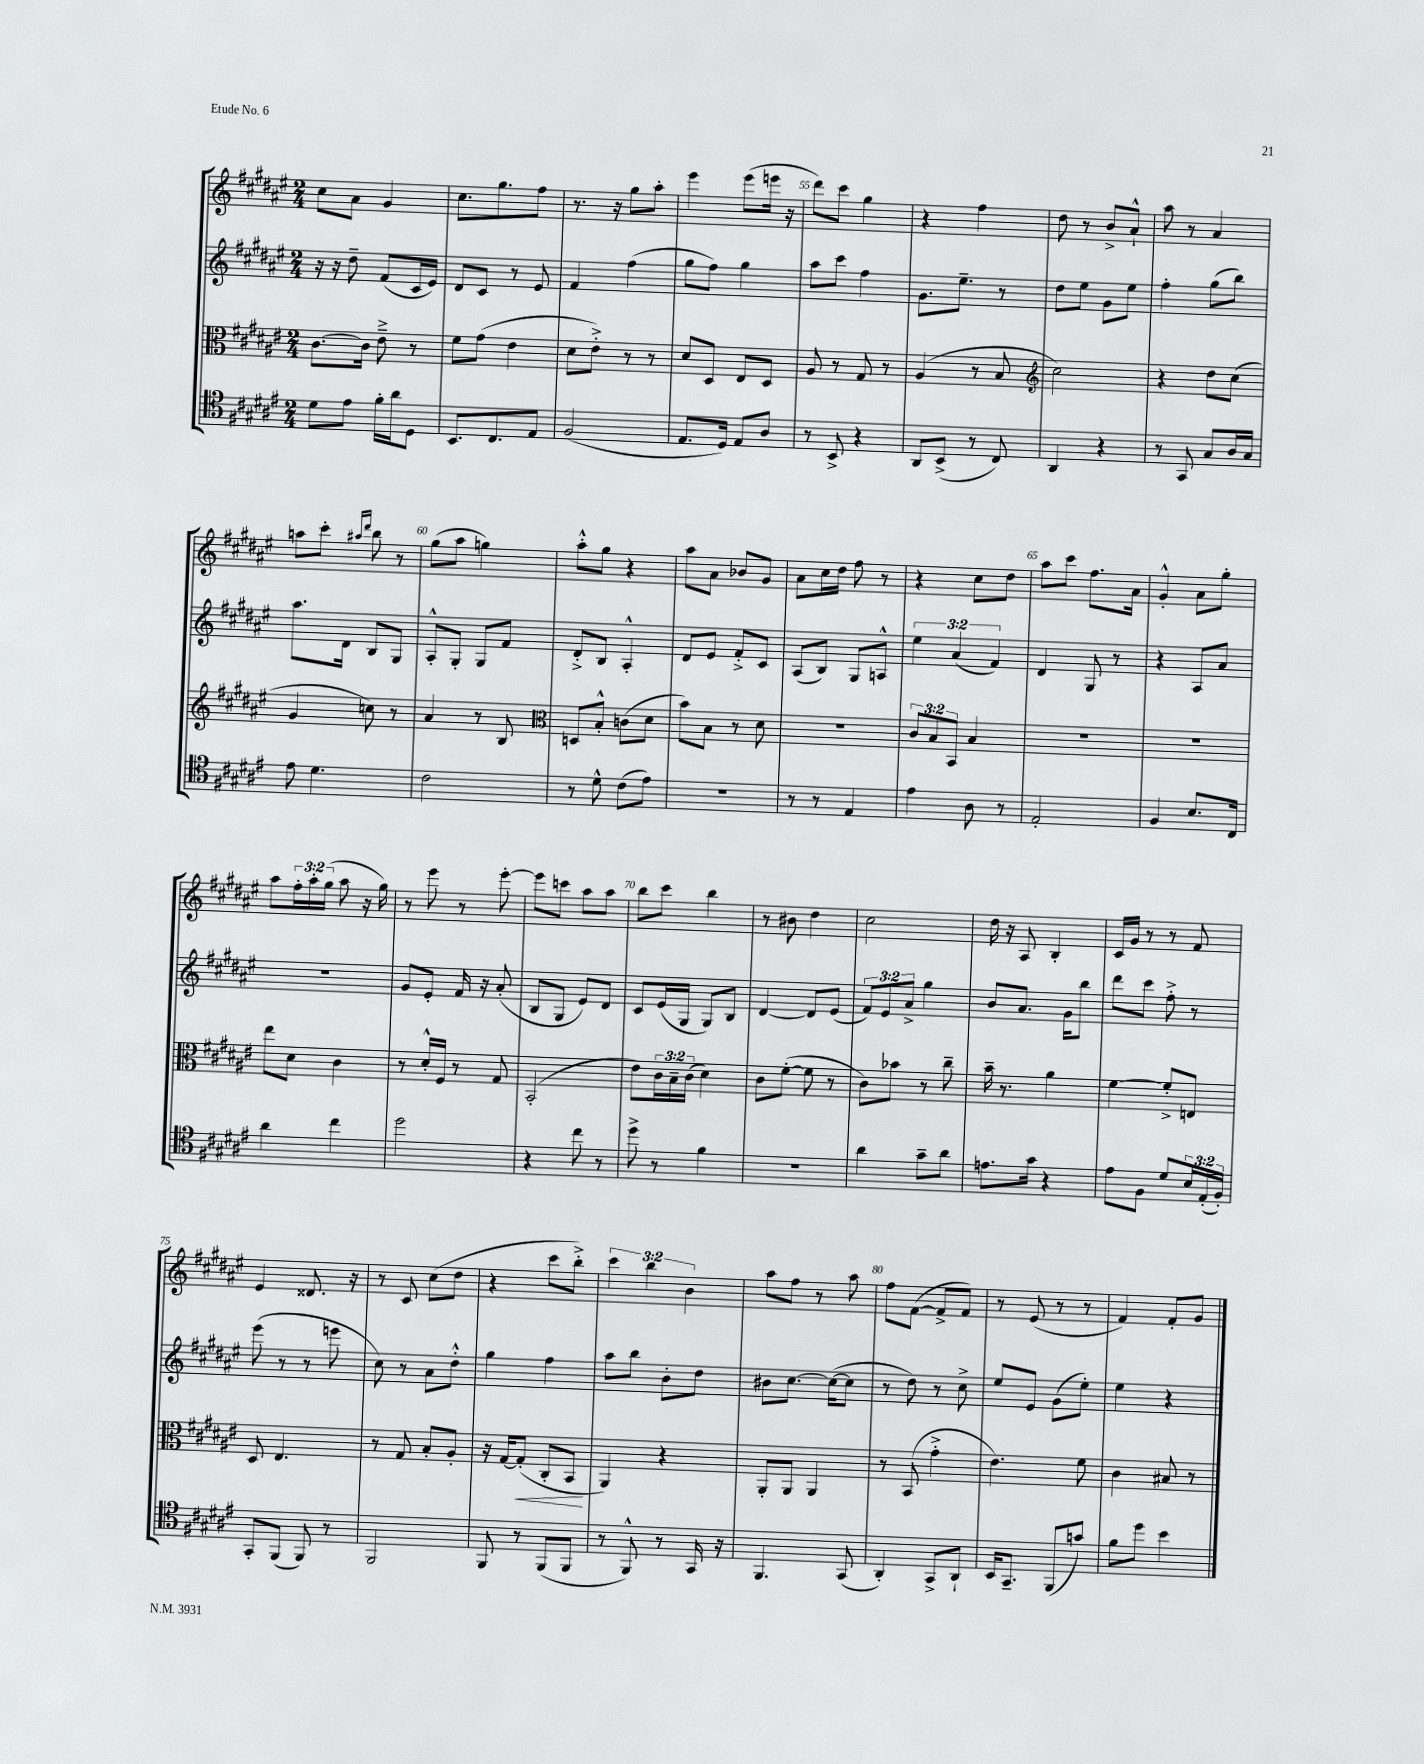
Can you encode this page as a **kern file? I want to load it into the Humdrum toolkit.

**kern	**kern	**dynam	**kern	**kern
*part4	*part3	*part3	*part2	*part1
*staff4	*staff3	*staff3	*staff2	*staff1
*clefC4	*clefC3	*	*clefG2	*clefG2
*k[f#c#g#d#a#e#]	*k[f#c#g#d#a#e#]	*	*k[f#c#g#d#a#e#]	*k[f#c#g#d#a#e#]
*M2/4	*M2/4	*	*M2/4	*M2/4
=51	=51	=51	=51	=51
8d#\L	[8.c#\L	.	16r	8cc#\L
.	.	.	16r	.
8e#\J	.	.	8dd#~\	8a#\J
.	16c#\Jk]	.	.	.
16f#'\LL	8e#~^\	.	(8f#/L	4g#/
16a#\J	.	.	.	.
8D#\J	8r	.	16c#/L	.
.	.	.	16e#/JJ)	.
=52	=52	=52	=52	=52
8.BB/L	8f#\L	.	8d#/L	8.cc#\L
.	(8g#\J	.	8c#/J	.
8.C#/	.	.	.	8.gg#\
.	4e#\	.	8r	.
8E#/J	.	.	8e#/	8ff#\J
=53	=53	=53	=53	=53
(2F#/	8d#\L	.	4f#/	8.r
.	8e#'^\J)	.	.	.
.	.	.	.	16r
.	8r	.	(4ff#\	8gg#\L
.	8r	.	.	8aa#'\J
=54	=54	=54	=54	=54
8.E#/L	8d#/L	.	8gg#\L	4eee#\
.	8D#/J	.	8ff#\J)	.
16D#/Jk)	.	.	.	.
8E#/L	8E#/L	.	4gg#\	(8eee#\L
8A#/J	8D#/J	.	.	16eeen\Jk
.	.	.	.	16r
=55	=55	=55	=55	=55
8r	8A#/	.	8aa#\L	8ddd#\L)
8BB^/	8r	.	8ccc#\J	8ccc#\J
4r	8G#/	.	4ff#\	4gg#\
.	8r	.	.	.
=56	=56	=56	=56	=56
8AA#/L	(4A#/	.	8.g#\L	4r
(8BB^/J	.	.	.	.
.	.	.	8.ee#~\J	.
8r	8r	.	.	4ff#\
8C#/)	8B/	.	8r	.
=57	=57	=57	=57	=57
*	*clefG2	*	*	*
4AA#/	2cc#\)	.	8dd#\L	8dd#\
.	.	.	8ee#\J	8r
4r	.	.	8g#\L	8b^/L
.	.	.	8ee#\J	8a#`^^/J
=58	=58	=58	=58	=58
8r	4r	.	4ff#'\	8aa#\
8GG#/	.	.	.	8r
8G#/L	8dd#\L	.	(8gg#\L	4a#/
16A#/L	(8cc#\J	.	8bb\J)	.
16G#/JJ	.	.	.	.
!!LO:LB:g=z
=59	=59	=59	=59	=59
8e#\	4g#/	.	8.aa#\L	8aan\L
4.d#\	.	.	.	8ccc#'\J
.	.	.	16d#\Jk	.
.	.	.	.	16qqaa#X/LL
.	.	.	.	16qqddd#/JJ
.	8ccn\)	.	8B/L	8bb\
.	8r	.	8G#/J	8r
=60	=60	=60	=60	=60
2c#\	4a#/	.	8A#'^^/L	(8gg#\L
.	.	.	8G#'/J	8aa#\J
.	8r	.	8G#/L	4ggn\)
.	8B/	.	8f#/J	.
=61	=61	=61	=61	=61
*	*clefC3	*	*	*
8r	8Dn/L	.	8d#'^/L	8aa#'^^\L
8d#^^\	8B'^^/J	.	8B/J	8gg#\J
(8c#\L	(8cn\L	.	4A#'^^/	4r
8e#\J)	8d#\J	.	.	.
=62	=62	=62	=62	=62
2r	8b\L)	.	8d#/L	8aa#\L
.	8B\J	.	8e#/J	8a#\J
.	8r	.	8f#'^/L	8b-X/L
.	8d#\	.	8c#/J	8g#/J
=63	=63	=63	=63	=63
8r	2r	.	(8A#/L	8a#\L
8r	.	.	8B/J)	16cc#\L
.	.	.	.	16dd#\JJ
4E#/	.	.	8G#/L	8ff#\
.	.	.	8An^^/J	8r
=64	=64	=64	=64	=64
4e#\	12c#/L	.	6ee#\	4r
.	12B/	.	.	.
.	12BB/J	.	(6a#/	.
8A#\	4B/	.	.	8cc#\L
.	.	.	6f#/)	.
8r	.	.	.	8dd#\J
=65	=65	=65	=65	=65
2E#'/	2r	.	4d#/	8aa#\L
.	.	.	.	8ccc#\J
.	.	.	8G#/	8.ff#\L
.	.	.	8r	.
.	.	.	.	16a#\Jk
=66	=66	=66	=66	=66
4F#/	2r	.	4r	4g#'^^/
8.B/L	.	.	8A#/L	8a#\L
.	.	.	8a#/J	8gg#'\J
16C#/Jk	.	.	.	.
!!LO:LB:g=z
=67	=67	=67	=67	=67
4a#\	8ee#\L	.	2r	8aa#\L
.	8d#\J	.	.	24ff#'\L
.	.	.	.	24aa#'\
.	.	.	.	(24gg#\JJ
4cc#\	4c#\	.	.	8aa#\
.	.	.	.	16r
.	.	.	.	16gg#\)
=68	=68	=68	=68	=68
2dd#\	8r	.	8g#/L	8r
.	16d#'^^/LL	.	8e#'/J	8eee#\
.	16F#/JJ	.	.	.
.	8r	.	16f#/	8r
.	.	.	16r	.
.	8G#/	.	(8a#'/	[8eee#'\
=69	=69	=69	=69	=69
4r	(2BB'/	.	8B/L	8eee#\L]
.	.	.	8G#/J	8cccn\J
8cc#\	.	.	8e#/L)	8aa#\L
8r	.	.	8d#/J	8aa#\J
=70	=70	=70	=70	=70
8dd#^\	8e#\L)	.	8c#/L	8bb\L
8r	24c#\L	.	(16e#/L	8ccc#\J
.	24B~\	.	.	.
.	.	.	16G#/JJ	.
.	(24c#\JJ	.	.	.
4f#\	4d#\)	.	8G#/L)	4bb\
.	.	.	8B/J	.
=71	=71	=71	=71	=71
2r	8c#\L	.	[4d#/	8r
.	([8f#'\J	.	.	8b#X\
.	8f#\]	.	8d#/L]	4dd#\
.	8r	.	(8e#/J	.
=72	=72	=72	=72	=72
4a#\	8c#\L)	.	12f#/L)	2cc#\
.	.	.	12e#/	.
.	8b-X\J	.	.	.
.	.	.	12a#^/J	.
8g#~\L	8r	.	4gg#\	.
8a#\J	8cc#~\	.	.	.
=73	=73	=73	=73	=73
8.en\L	16b~\	.	8b/L	16dd#\
.	8.r	.	.	16r
.	.	.	8.a#/J	8A#/
16g#\Jk	.	.	.	.
4r	4a#\	.	.	4B'/
.	.	.	16g#\KL	.
.	.	.	8bb\J	.
=74	=74	=74	=74	=74
8e#\L	[4f#\	.	8ddd#\L	16c#/LL
.	.	.	.	16g#/JJ
8F#\J	.	.	8ccc#\J	8r
8d#/L	8f#'^/L]	.	8ff#'^\	8r
24B/L	8En/J	.	8r	8f#/
(24E#'/	.	.	.	.
24F#'/JJ)	.	.	.	.
!!LO:LB:g=z
=75	=75	=75	=75	=75
8GG#'/L	8D#/	.	(8eee#\	4e#/
(8FF#/J	4.E#/	.	8r	.
8FF#/)	.	.	8r	8.d##X/
8r	.	.	8eeen\	.
.	.	.	.	16r
=76	=76	=76	=76	=76
2FF#/	8r	.	8cc#\)	8r
.	8G#/	.	8r	8c#/
.	8B'/L	.	8a#\L	(8cc#\L
.	8A#'/J	.	8dd#'^^\J	8dd#\J
=77	=77	=77	=77	=77
8FF#/	16r	.	4gg#\	4r
.	[16G#/KL	.	.	.
!	!	!LO:HP:b	!	!
8r	(8G#'/J]	<	.	.
(8FF#/L	8C#'/L	.	4ff#\	8ccc#\L
8FF#/J	8BB/J	.	.	8bb'^\J)
.	.	[	.	.
=78	=78	=78	=78	=78
8r	4AA#/)	.	8aa#\L	6ccc#\
8FF#^^/)	.	.	8bb\J	.
.	.	.	.	6bb\
8r	4r	.	8b'\L	.
.	.	.	.	6b\
16GG#/	.	.	8dd#\J	.
16r	.	.	.	.
=79	=79	=79	=79	=79
4.FF#/	8AA#'/L	.	8b#X\L	8aa#\L
.	8AA#/J	.	[8.cc#\J	8ff#\J
.	4AA#/	.	.	8r
.	.	.	(16cc#\KL_	.
(8GG#/	.	.	8cc#\J]	8aa#\
=80	=80	=80	=80	=80
4AA#'/)	8r	.	8r	8ff#\L
.	(8BB/	.	8dd#\)	([8f#\J
8GG#^/L	4g#'^\	.	8r	8f#^/L]
8AA#`/J	.	.	8cc#^\	8f#/J)
=81	=81	=81	=81	=81
16BB/KL	4.e#\)	.	8ee#/L	8r
8.GG#~/J	.	.	.	.
.	.	.	8e#/J	(8e#/
(8FF#/L	.	.	(8g#\L	8r
8gn/J)	8f#\	.	8ee#'\J)	8r
=82	=82	=82	=82	=82
8f#\L	4c#\	.	4ee#\	4f#/)
8dd#\J	.	.	.	.
4b\	8B#X/	.	4r	8f#'/L
.	8r	.	.	8g#/J
==	==	==	==	==
*-	*-	*-	*-	*-
